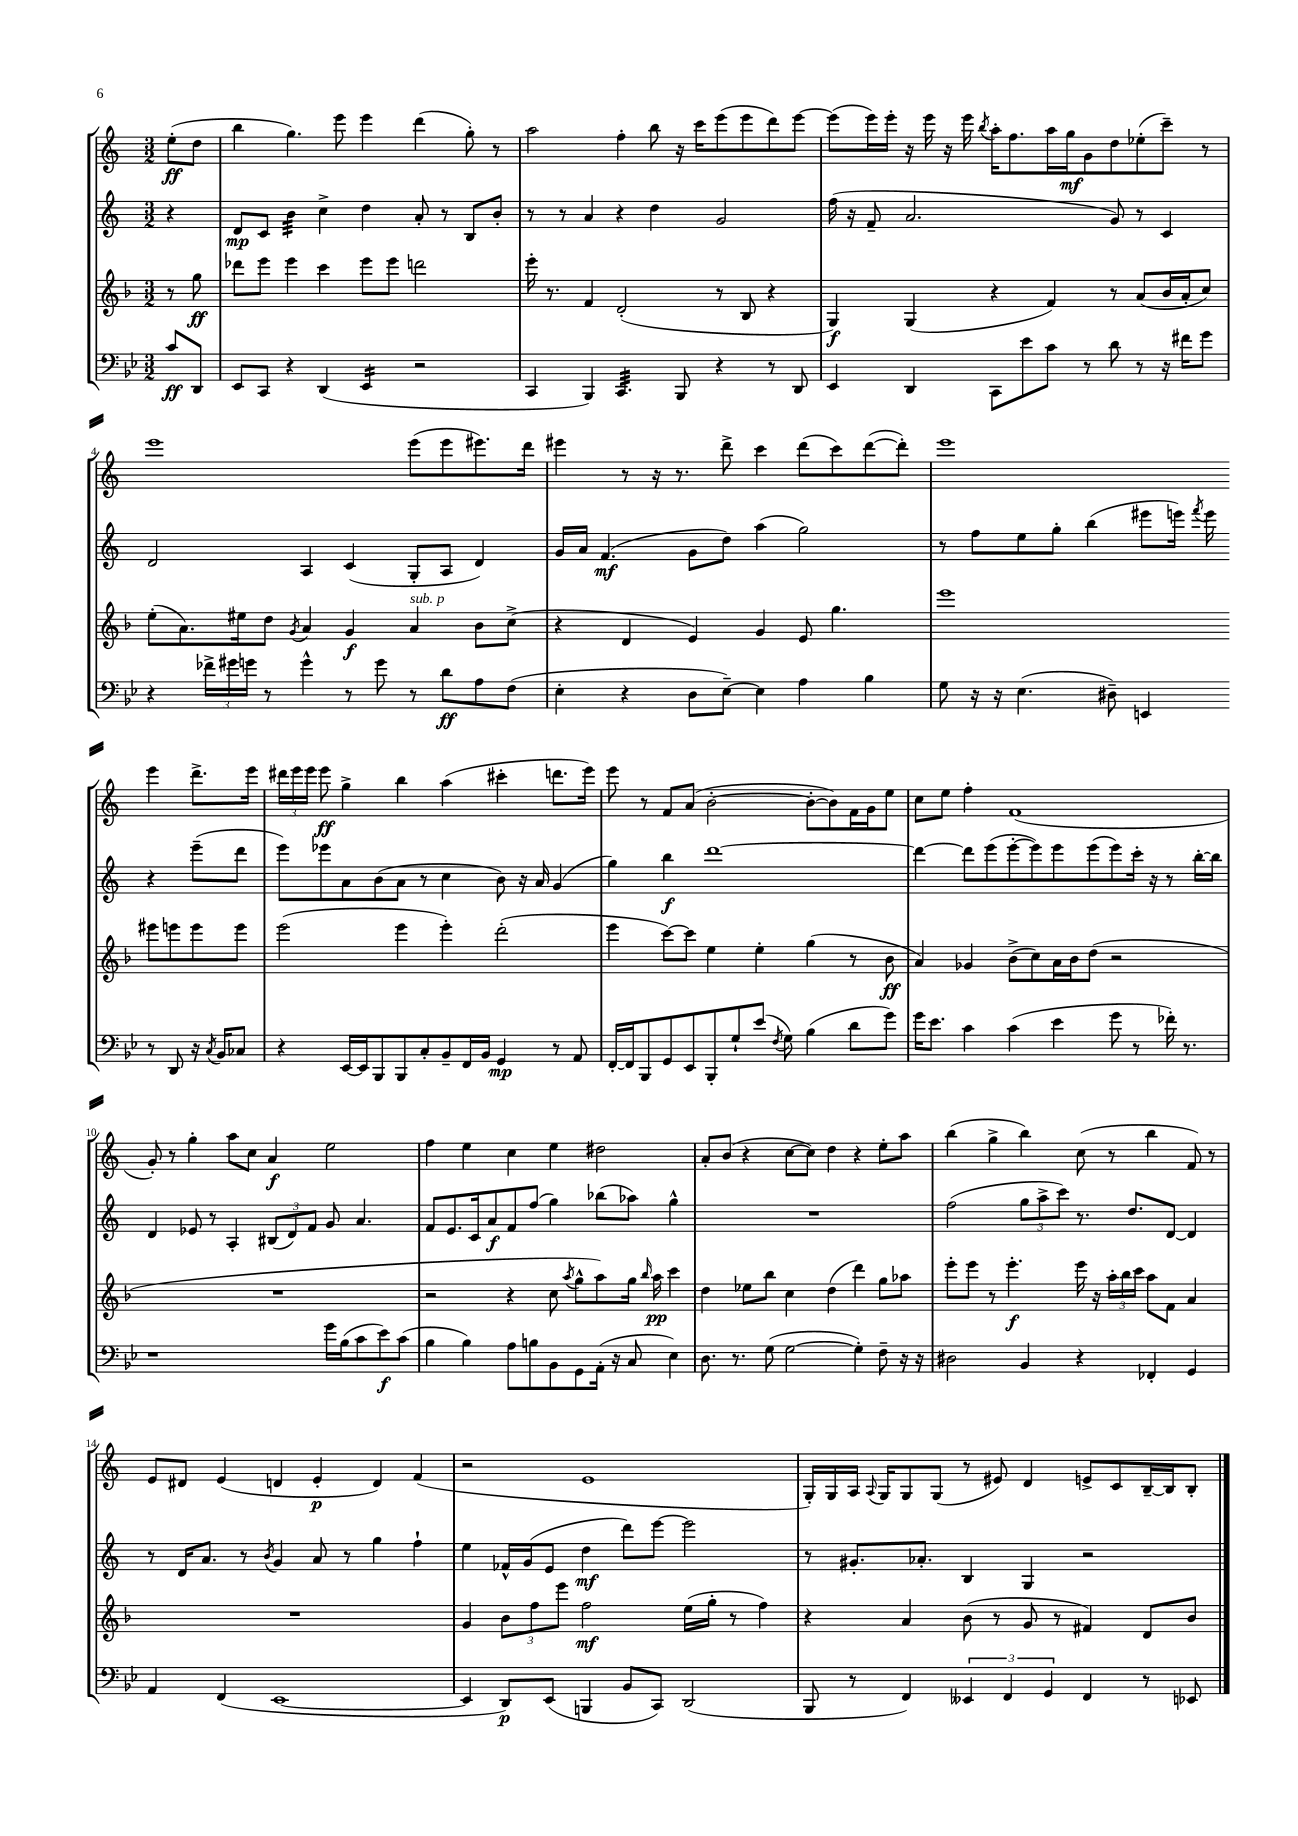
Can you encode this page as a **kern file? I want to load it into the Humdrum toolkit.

**kern	**kern	**kern	**kern
*staff4	*staff3	*staff2	*staff1
*clefF4	*clefG2	*clefG2	*clefG2
*k[b-e-]	*k[b-]	*k[]	*k[]
*M3/2	*M3/2	*M3/2	*M3/2
8c	8r	4r	(8ee'
8DD	8gg	.	8dd
=	=	=	=
8EE-	8ddd-	8d	4bb
8CC	8eee	8c	.
4r	4eee	4b	4.gg)
(4DD	4ccc	4cc^	.
.	.	.	8eee
4EE-	8eee	4dd	4eee
.	8eee	.	.
2r	2ddd	8a'	(4ddd
.	.	8r	.
.	.	8B	8gg')
.	.	8b'	8r
=	=	=	=
4CC	16eee'	8r	2aa
.	8.r	.	.
.	.	8r	.
4BBB-)	4f	4a	.
4.CC	(2d'	4r	4ff'
.	.	4dd	8bb
8BBB-	.	.	16r
.	.	.	16ccc
4r	8r	2g	(8eee
.	8B-	.	8eee
8r	4r	.	8ddd)
8DD	.	.	[8eee
=	=	=	=
4EE-	4G)	(16ff	(8eee]
.	.	16r	.
.	.	8f~	16eee)
.	.	.	16eee'
4DD	(4G	2.a	16r
.	.	.	16eee
.	.	.	16r
.	.	.	16eee
.	.	.	8qbb
8CC	4r	.	16aa'
.	.	.	8.ff
8e-	.	.	.
8c	4f)	.	16aa
.	.	.	16gg
8r	.	.	8g
8d	8r	8g)	8dd
8r	(8a	8r	(8ee-'
16r	16b-	4c	8ccc~)
16f#	16a'	.	.
8g	8cc)	.	8r
=	=	=	=
4r	(8ee'	2d	1eee
.	8.a)	.	.
24f-^	.	.	.
24g#	.	.	.
.	16ee#	.	.
24g	.	.	.
8r	8dd	.	.
.	8qg	.	.
4g^^	4a	4A	.
8r	4g	(4c	.
8g	.	.	.
8r	4a	8G'	(8eee
8d	.	8A	8eee
8A	8b-	4d)	8.eee#)
(8F	(8cc^	.	.
.	.	.	16ddd
=	=	=	=
4E-'	4r	16g	4eee#
.	.	16a	.
.	.	(4.f	.
4r	4d	.	8r
.	.	.	16r
.	.	.	8.r
8D	4e)	8g	.
[8E-~)	.	8dd)	8ddd^
4E-]	4g	(4aa	4ccc
4A	8e	2gg)	(8ddd
.	4.gg	.	8ccc)
4B-	.	.	([8ddd
.	.	.	8ddd'])
=	=	=	=
8G	1eee	8r	1eee
16r	.	8ff	.
16r	.	.	.
(4.E-	.	8ee	.
.	.	8gg'	.
.	.	(4bb	.
8D#~)	.	.	.
4EE	.	8eee#	.
.	.	16eee)	.
.	.	8qfff	.
.	.	16eee	.
8r	8eee#	4r	4eee
8DD	8eee	.	.
16r	8eee	(8eee~	8.ddd^
8qC	.	.	.
16BB-	.	.	.
8C-	8eee	8ddd	.
.	.	.	16eee
=	=	=	=
4r	(2eee	8eee)	24ddd#
.	.	.	24eee
.	.	.	24eee
.	.	8eee-	8eee
[16EE-	.	8a	4gg^
16EE-]	.	.	.
8BBB-	.	(8b	.
8BBB-	4eee	8a	4bb
8C'	.	8r	.
8BB-~	4eee')	4cc	(4aa
16FF	.	.	.
16BB-	.	.	.
4GG	(2ddd'	8b)	4ccc#'
.	.	16r	.
.	.	16a	.
8r	.	(4g	8.ddd
8AA	.	.	.
.	.	.	16eee)
=	=	=	=
[16FF'	4eee	4gg)	8eee
16FF]	.	.	.
8BBB-	.	.	8r
8GG	[8ccc)	4bb	8f
8EE-	8ccc]	.	(8a
8BBB-'	4ee	[1ddd	[2b'
8G`	.	.	.
(8e-	4ee'	.	.
8qF	.	.	.
8G)	.	.	.
(4B-	(4gg	.	8b'_
.	.	.	8b])
8d	8r	.	16f
.	.	.	16g
8g)	8b-	.	8ee
=	=	=	=
16g	4a)	4ddd_	8cc
8.e-	.	.	.
.	.	.	8ee
4c	4g-	8ddd]	4ff'
.	.	(8eee	.
(4c	(8b-^	[8eee'	(1f
.	8cc)	8eee])	.
4e-	16a	8eee	.
.	16b-	.	.
.	(8dd	(8eee	.
8g	2r	8eee)	.
8r	.	16ccc'	.
.	.	16r	.
16f-')	.	8r	.
8.r	.	.	.
.	.	[16bb'	.
.	.	16bb]	.
=	=	=	=
1r	1.r	4d	8g')
.	.	.	8r
.	.	8e-	4gg'
.	.	8r	.
.	.	4A'	8aa
.	.	.	8cc
.	.	(12B#	4a
.	.	12d)	.
.	.	12f	.
16g	.	8g	2ee
(16B-	.	.	.
8c	.	4.a	.
8e-)	.	.	.
(8c	.	.	.
=	=	=	=
4B-	2r	8f	4ff
.	.	8.e	.
4B-)	.	.	4ee
.	.	16c	.
.	.	8a	.
8A	4r	8f	4cc
8B	.	(8ff	.
8BB-	8cc	4gg)	4ee
.	8qaa	.	.
8GG	8gg^^	.	.
(16AA'	8aa)	(8bb-	2dd#
16r	.	.	.
8C	16gg	8aa-)	.
.	16qqbb-	.	.
.	16aa	.	.
4E-)	4ccc	4gg^^	.
=	=	=	=
8.D	4dd	1.r	8a'
.	.	.	(8b
8.r	.	.	.
.	8ee-	.	4r
(8G	8bb-	.	.
[2G	4cc	.	[8cc
.	.	.	8cc])
.	(4dd	.	4dd
4G'])	4ddd)	.	4r
8F~	8gg	.	8ee'
16r	8aa-	.	8aa
16r	.	.	.
=	=	=	=
2D#	8eee'	(2ff	(4bb
.	8eee	.	.
.	8r	.	4gg^
.	4.eee'	.	.
4BB-	.	12gg	4bb)
.	.	12aa^	.
.	.	12ccc)	.
4r	16eee	8.r	(8cc
.	16r	.	.
.	24aa'	.	8r
.	24bb-	.	.
.	.	8.dd	.
.	24ccc	.	.
4FF-'	8aa	.	4bb
.	8f	[8d	.
4GG	4a	4d]	8f)
.	.	.	8r
=	=	=	=
4AA	1.r	8r	8e
.	.	16d	8d#
.	.	8.a	.
(4FF	.	.	(4e
.	.	8r	.
.	.	8qb	.
[1EE-	.	4g	4d
.	.	8a	4e'
.	.	8r	.
.	.	4gg	4d)
.	.	4ff`	(4f
=	=	=	=
4EE-]	4g	4ee	2r
8DD)	12b-	16f-^^	.
.	.	(16g	.
.	12ff	.	.
(8EE-	.	8e	.
.	12eee	.	.
4BBB	2ff	4dd	1e
8BB-	.	8ddd)	.
8CC)	.	[8eee	.
(2DD	(16ee	2eee]	.
.	16gg'	.	.
.	8r	.	.
.	4ff)	.	.
=	=	=	=
8BBB-	4r	8r	16G')
.	.	.	16G
8r	.	8.g#'	16A
.	.	.	8qqA
.	.	.	16G
4FF)	4a	.	8G
.	.	8.a-'	.
.	.	.	(8G
6EE--	(8b-	4B	8r
.	8r	.	8e#)
6FF	.	.	.
.	8g	4G	4d
6GG	.	.	.
.	8r	.	.
4FF	4f#)	2r	8e^
.	.	.	8c
8r	8d	.	[16B~
.	.	.	16B]
8EE-	8b-	.	8B'
==	==	==	==
*-	*-	*-	*-
